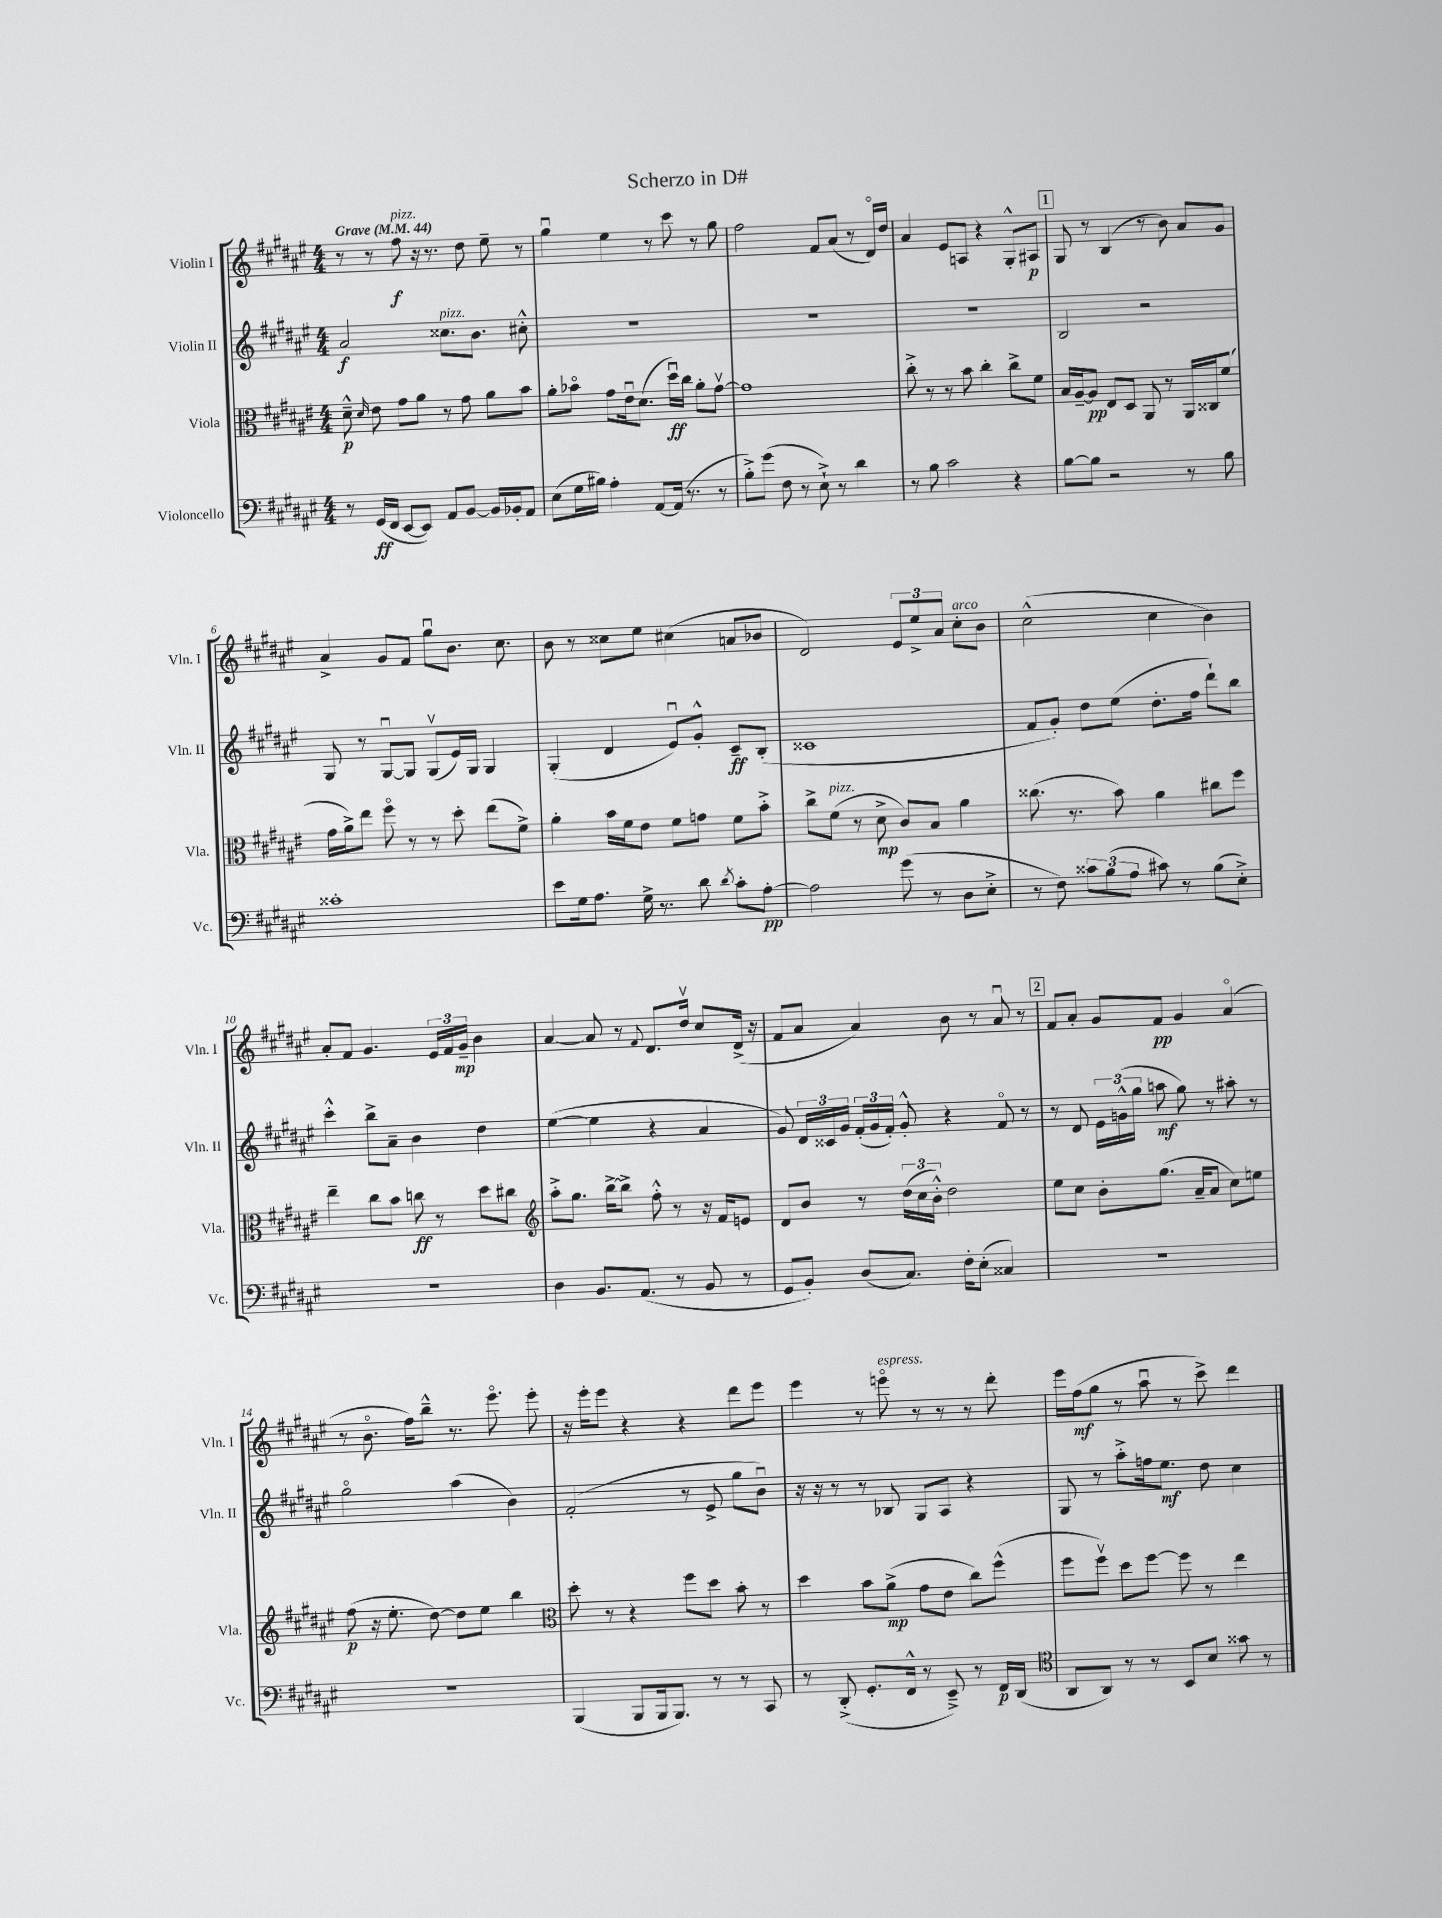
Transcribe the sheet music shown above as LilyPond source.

\header { title = "Scherzo in D#" }
<<
\new StaffGroup <<
\new Staff = "s0" \with { instrumentName = "Violin I" shortInstrumentName = "Vln. I" } {
    \clef treble \key fis \major \numericTimeSignature \time 4/4 \tempo "Grave" 4 = 44
    \autoBeamOff r8 r8 fis''8\f^\markup { \italic "pizz." } r16 r8. dis''8 eis''8-- r8 |
    gis''4\downbow eis''4 r8 cis'''8 r8 gis''8 |
    fis''2 fis'8[ ais'8]( r8 dis'16[\flageolet) dis''16] |
    ais'4 eis'8[ a8] r4 gis8[-.-^ ais8]\p |
    \mark \markup { \box "1" } gis8 r8 b4( r8 b'8) ais'8[ gis'8] |
    ais'4-> gis'8[ fis'8] gis''8[\downbow b'8.] cis''8. |
    b'8 r8 cisis''8[ eis''8] cis''4( a'8[ bes'8] |
    dis'2) \tuplet 3/2 { eis'8[ eis''8-> ais'8] } cis''8[-.^\markup { \italic "arco" } b'8] |
    cis''2-^( cis''4 b'4) |
    ais'8[-. fis'8] gis'4. \tuplet 3/2 { eis'16[ fis'16 gis'16]--\mp } b'4 |
    ais'4~ ais'8 r8 \appoggiatura { fis'8 } dis'8.[ dis''16]\upbow cis''8[ dis'16]->( r16 |
    fis'8[ ais'8] ais'4) b'8 r8 ais'8\downbow r8 |
    \mark \markup { \box "2" } fis'8[ ais'8]-. gis'8[ fis'8]\pp gis'4 ais'4\flageolet( |
    r8 b'8.\flageolet fis''16[) b''8]---^ r8. eis'''8.\flageolet eis'''8-. |
    r16 eis'''16[-. eis'''8] r4 r4 dis'''8[ eis'''8] |
    eis'''4 r8 e'''8\flageolet^\markup { \italic "espress." } r8 r8 r8 dis'''8-. |
    eis'''16[ fis''16\mf( gis''8] r8 ais''8\downbow r8 cis'''8->) dis'''4 \bar "|." |
}
\new Staff = "s1" \with { instrumentName = "Violin II" shortInstrumentName = "Vln. II" } {
    \clef treble \key fis \major \numericTimeSignature \time 4/4
    \autoBeamOff ais'2\f cisis''8.[^\markup { \italic "pizz." } b'8.] cis''8-.-^ |
    R1 |
    R1 |
    R1 |
    \mark \markup { \box "1" } b2 r2 |
    gis8 r8 gis8[~\downbow gis8] gis8[\upbow( eis'16) gis16] gis4 |
    gis4-.( dis'4 eis'8[\downbow) gis'8]-.-^ cis'8[--\ff b8]-.( |
    cisis'1 |
    fis'8[ gis'8]-.) dis''8[ eis''8]( dis''8.[-. fis''16] dis'''8[-!) b''8] |
    cis'''4-.-^ b''8[-> ais'8]-- b'4 dis''4 |
    eis''4~( eis''4 r4 ais'4 |
    gis'8) \tuplet 3/2 { dis'16[ cisis'16 gis'16] } \tuplet 3/2 { fis'16[-.( gis'16 fis'16]-.) } gis'8-.-^ r4 fis'8\flageolet r8 |
    \mark \markup { \box "2" } r8 dis'8 \tuplet 3/2 { eis'16[ g'16-^( gis''16] } a''8\mf gis''8) r8 ais''8-. r8 |
    gis''2\flageolet ais''4( b'4) |
    fis'2-.( r8 eis'8-> gis''8[ b'8]\downbow) |
    r16 r16 r8 r8 bes8 gis8[ ais8] r4 |
    gis8 r8 ais''8[-.-> f''16 eis''8.]\mf dis''8 cis''4 \bar "|." |
}
\new Staff = "s2" \with { instrumentName = "Viola" shortInstrumentName = "Vla." } {
    \clef alto \key fis \major \numericTimeSignature \time 4/4
    \autoBeamOff dis'8---^\p \grace { dis'16 } eis'8 gis'8[ ais'8] r8 gis'8 ais'8[ b'8] |
    ais'8[-. bes'8]\flageolet gis'8[ eis'16\downbow dis'8.]( dis''16[\downbow\ff) cis''16] ais'8[-. gis'8]~\upbow |
    gis'1 |
    cis''8-.-> r8 r8 b'8 cis''4-. cis''8[-> fis'8] |
    \mark \markup { \box "1" } b16[ ais16~-- ais8]\pp eis8[ dis8] ais,8 r8 ais,16[ cisis16 fis'8]( |
    gis'16[ ais'16->) eis''8] fis''8\flageolet r8 r8 dis''8-. eis''8[( fis'8]->) |
    ais'4-. b'16[ fis'16 eis'8] fis'8[ g'8] fis'8[ b'8]-.-> |
    cis''8[-> fis'8]^\markup { \italic "pizz." }( r8 dis'8->\mp cis'8[) b8] ais'4 |
    cisis''8.( r8. b'8) ais'4 cis''8[ fis''8] |
    eis''4-- cis''8[ b'8] c''8\ff r8 dis''8[ cis''8] |
    \clef treble ais''8[-.-> gis''8.] b''16[~-> b''8]-> fis''8-.-^ r8 r16 fis'16[ e'8] |
    dis'8[ b'8] r8 \tuplet 3/2 { dis''16[( cis''16 b'16]-.-^) } dis''2 |
    \mark \markup { \box "2" } eis''8[ cis''8] b'8[-. gis''8.]( ais'16[-- ais'8] cis''8[) e''8] |
    fis''8\p( r16 eis''8.-. dis''8~) dis''8[ eis''8] b''4 |
    \clef alto dis''8-. r8 r4 fis''8[ dis''8] b'8-. r8 |
    dis''4 b'8[ ais'8]->\mp( gis'8[ eis'8] cis''8[) fis''8]-^( |
    fis''8[ fis''8]\upbow) dis''8[ fis''8]~ fis''8 r8 eis''4 \bar "|." |
}
\new Staff = "s3" \with { instrumentName = "Violoncello" shortInstrumentName = "Vc." } {
    \clef bass \key fis \major \numericTimeSignature \time 4/4
    \autoBeamOff r8 gis,16[\ff( fis,16] eis,8[~ eis,8]) ais,8[ b,8]~ b,16[ bes,16-. ais,8] |
    eis8[( gis16 bis16]) ais4-. ais,8[~ ais,16]( r8. r8 |
    b8[-.->) gis'8]( fis8 r8 eis8-!->) r8 dis'4 |
    r8 b8 cis'2 r4 |
    \mark \markup { \box "1" } b8[~ b8] r2 r8 b8 |
    cisis'1-. |
    eis'8[ gis16 ais8.] gis16-> r8. dis'8 \acciaccatura { dis'8 } cis'8[-. ais8]~-.\pp |
    ais2 gis'8( r8 dis8[ eis8]-.-> |
    r8 fis8) \tuplet 3/2 { cisis'8[ b8( ais8] } cis'8) r8 b8[( eis8]-.->) |
    r1 |
    dis4 b,8.[ ais,8.]( r8 b,8 r8 |
    gis,8[ b,8]-.) dis8[( cis8.]) fis16[-. eis8]-.( cisis4) |
    \mark \markup { \box "2" } R1 |
    R1 |
    b,,4( b,,8[ b,,16 b,,8.]) r8 r8 cis,8 |
    r8 dis,8-.->( gis,8.[-. fis,16]-^ r8 eis,8--->) r8 fis,16[\p dis,16]( |
    \clef tenor ais,8[ ais,8]) r8 r8 b,8[ b8] gisis'8 r8 \bar "|." |
}
>>
>>
